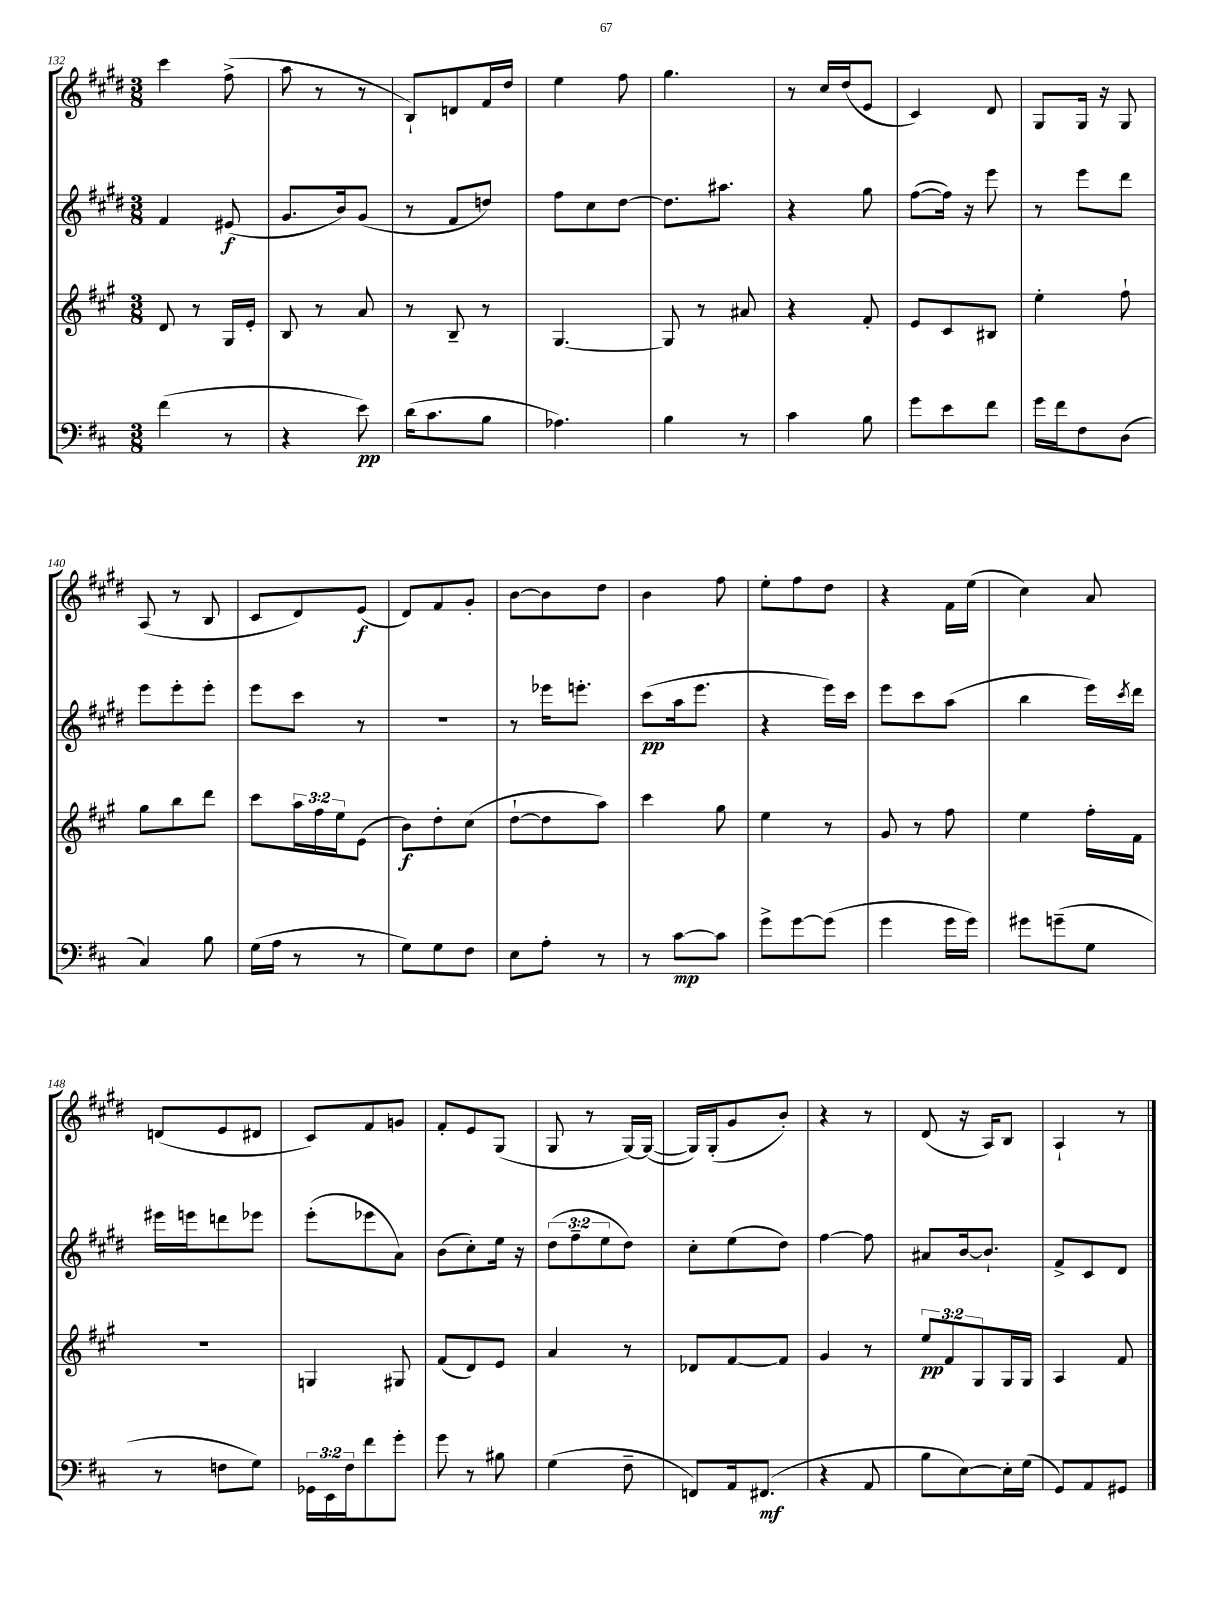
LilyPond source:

<<
\new StaffGroup <<
\new Staff = "s0" {
    \clef treble \key e \major \numericTimeSignature \time 3/8
    cis'''4 fis''8->( |
    a''8 r8 r8 |
    b8-!) d'8 fis'16 dis''16 |
    e''4 fis''8 |
    gis''4. |
    r8 cis''16 dis''16( e'8 |
    cis'4) dis'8 |
    gis8 gis16 r16 gis8 |
    a8( r8 b8 |
    cis'8 dis'8) e'8\f( |
    dis'8) fis'8 gis'8-. |
    b'8~ b'8 dis''8 |
    b'4 fis''8 |
    e''8-. fis''8 dis''8 |
    r4 fis'16 e''16( |
    cis''4) a'8 |
    d'8( e'8 dis'8 |
    cis'8) fis'8 g'8 |
    fis'8-. e'8 gis8( |
    gis8 r8 gis16~) gis16~( |
    gis16) gis16-.( gis'8 b'8-.) |
    r4 r8 |
    dis'8( r16 a16) b8 |
    a4-! r8 \bar "|." |
}
\new Staff = "s1" {
    \clef treble \key e \major \numericTimeSignature \time 3/8 \override Staff.TupletNumber.text = #tuplet-number::calc-fraction-text
    fis'4 eis'8\f( |
    gis'8. b'16) gis'8( |
    r8 fis'8 d''8) |
    fis''8 cis''8 dis''8~ |
    dis''8. ais''8. |
    r4 gis''8 |
    fis''8~( fis''16) r16 e'''8 |
    r8 e'''8 dis'''8 |
    e'''8 e'''8-. e'''8-. |
    e'''8 cis'''8 r8 |
    R4. |
    r8 ees'''16 e'''8.-. |
    cis'''8\pp( a''16 e'''8. |
    r4 e'''16) cis'''16 |
    e'''8 cis'''8 a''8( |
    b''4 e'''16) \acciaccatura { cis'''8 } dis'''16 |
    eis'''16 e'''16 d'''8 ees'''8 |
    e'''8-.( ees'''8 a'8) |
    b'8( cis''8-.) e''16 r16 |
    \tuplet 3/2 { dis''8( fis''8-- e''8 } dis''8) |
    cis''8-. e''8( dis''8) |
    fis''4~ fis''8 |
    ais'8 b'16~ b'8.-! |
    fis'8-> cis'8 dis'8 \bar "|." |
}
\new Staff = "s2" {
    \clef treble \key a \major \numericTimeSignature \time 3/8 \override Staff.TupletNumber.text = #tuplet-number::calc-fraction-text
    d'8 r8 gis16 e'16-. |
    b8 r8 a'8 |
    r8 b8-- r8 |
    gis4.~ |
    gis8 r8 ais'8 |
    r4 fis'8-. |
    e'8 cis'8 bis8 |
    e''4-. fis''8-! |
    gis''8 b''8 d'''8 |
    cis'''8 \tuplet 3/2 { a''16 fis''16 e''16 } e'8( |
    b'8\f) d''8-. cis''8( |
    d''8~-! d''8 a''8) |
    cis'''4 gis''8 |
    e''4 r8 |
    gis'8 r8 fis''8 |
    e''4 fis''16-. fis'16 |
    R4. |
    g4 gis8 |
    fis'8( d'8) e'8 |
    a'4 r8 |
    des'8 fis'8~ fis'8 |
    gis'4 r8 |
    \tuplet 3/2 { e''8\pp fis'8 gis8 } gis16 gis16 |
    a4 fis'8 \bar "|." |
}
\new Staff = "s3" {
    \clef bass \key d \major \numericTimeSignature \time 3/8 \override Staff.TupletNumber.text = #tuplet-number::calc-fraction-text
    fis'4( r8 |
    r4 e'8\pp) |
    d'16( cis'8. b8 |
    aes4.) |
    b4 r8 |
    cis'4 b8 |
    g'8 e'8 fis'8 |
    g'16 fis'16 fis8 d8( |
    cis4) b8 |
    g16( a16 r8 r8 |
    g8) g8 fis8 |
    e8 a8-. r8 |
    r8 cis'8~\mp cis'8 |
    g'8-> g'8~ g'8( |
    g'4 g'16 g'16) |
    gis'8 g'8--( g8 |
    r8 f8 g8) |
    \tuplet 3/2 { ges,16 e,16 fis16 } fis'8 g'8-. |
    g'8 r8 bis8 |
    g4( fis8-- |
    f,8) a,16 fis,8.\mf( |
    r4 a,8 |
    b8 e8~) e16-. g16( |
    g,8) a,8 gis,8 \bar "|." |
}
>>
>>
\layout { \context { \Score currentBarNumber = #132 } }
